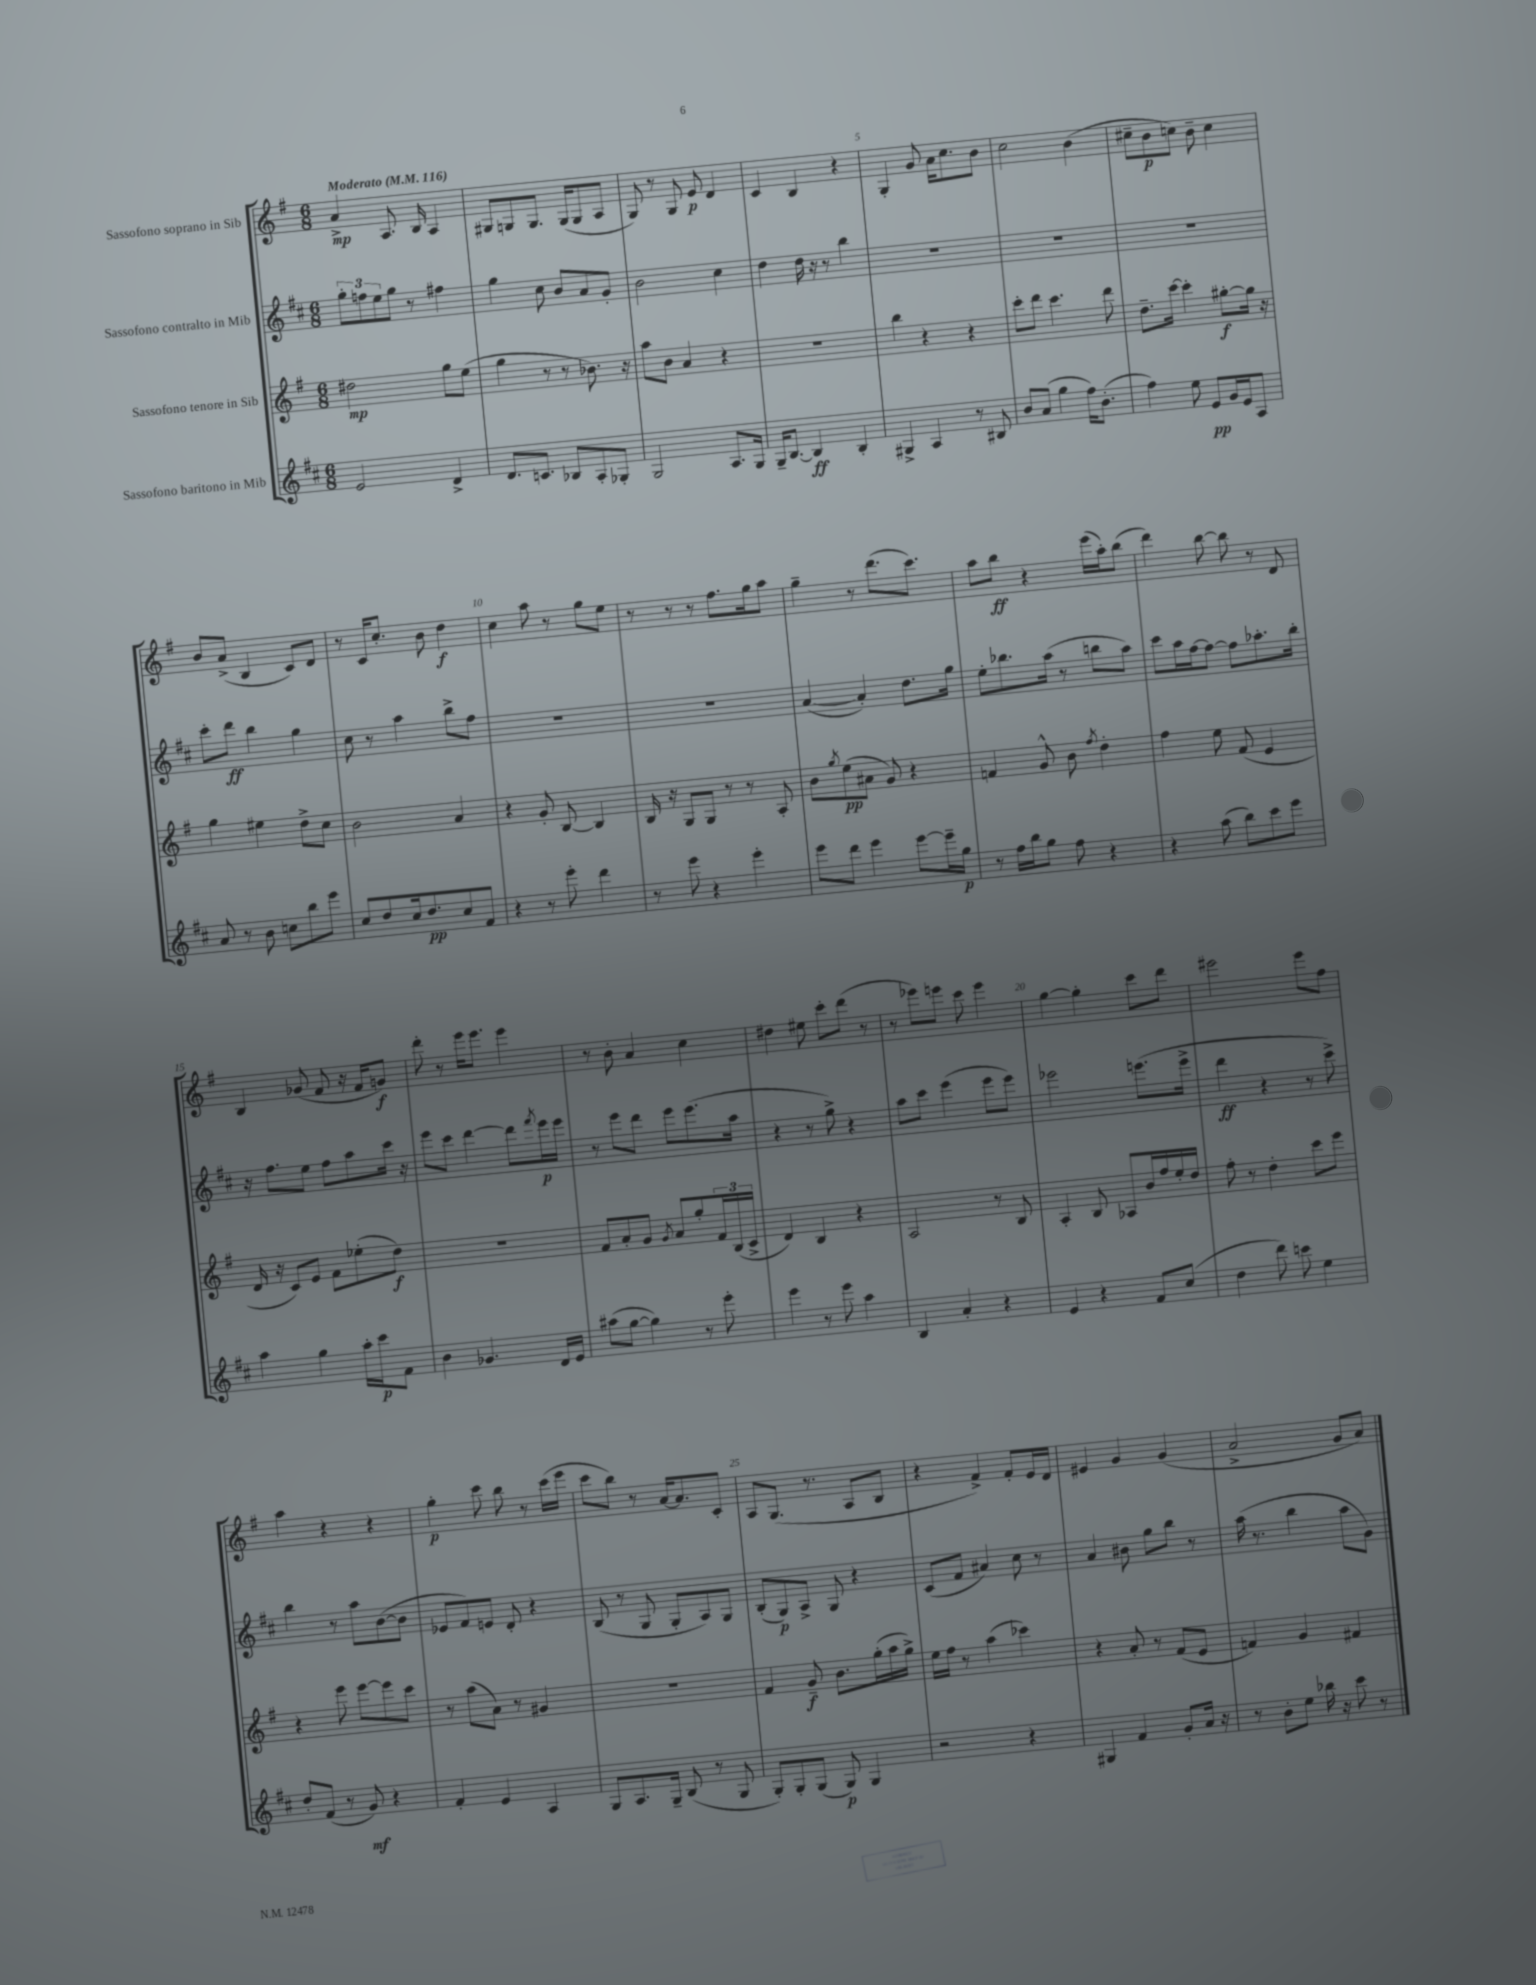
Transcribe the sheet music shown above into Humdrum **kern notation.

**kern	**kern	**kern	**kern
*staff4	*staff3	*staff2	*staff1
*clefG2	*clefG2	*clefG2	*clefG2
*k[f#c#]	*k[f#]	*k[f#c#]	*k[f#]
*M6/8	*M6/8	*M6/8	*M6/8
*MM116	*MM116	*MM116	*MM116
2e	2dd#	12gg'	4a^
.	.	12ff	.
.	.	12ee	.
.	.	8gg	8.A
.	.	8r	.
.	.	.	16B
4d^	8gg	4ff#	4A
.	(8ee	.	.
=	=	=	=
8.d	4gg	4gg	8G#
.	.	.	8G
8.c	.	.	.
.	8r	8cc#	8.G
8B-	8r	8b	.
.	.	.	(16G
8A'	8.b-)	8a	8G
8G-'	.	8g'	8A
.	16r	.	.
=	=	=	=
2G	8aa	2b	8G)
.	8b	.	8r
.	4a	.	8G
.	.	.	8e
8.A	4r	4cc#	4d
16G	.	.	.
=	=	=	=
16G~	2.r	4dd	4c
[8.B	.	.	.
4B]	.	16dd	4B
.	.	16r	.
.	.	8r	.
4B'	.	4bb	4r
=	=	=	=
4G#^	4bb	2.r	4G'
4A	4r	.	8g
.	.	.	16a
.	.	.	8.cc
8r	4r	.	.
8B#	.	.	8b
=	=	=	=
8b	8ccc'	2.r	2cc
(8a	8ddd	.	.
4gg	4.ccc	.	.
16ff#)	.	.	(4b
(8.b'	.	.	.
.	8ddd	.	.
=	=	=	=
4ff#)	8.dd~	2.r	8cc#~
.	.	.	8b
.	[16ccc	.	.
8ee	4ccc']	.	8cc)
8e	.	.	8b~
16g	[8gg#'	.	4cc
16e	.	.	.
8A	16gg#]	.	.
.	16r	.	.
=	=	=	=
8a	4gg	8ccc#'	8b
8r	.	8ddd	(8a^
8b	4ee#	4bb	4B
8cc	.	.	.
8bb	8dd^	4gg	8c)
8eee	8cc	.	8d
=	=	=	=
8cc#	2b	8cc#	8r
8dd	.	8r	16c
.	.	.	8.cc'
16cc#	.	4aa	.
8.dd	.	.	.
.	.	.	8b
8cc#	4a	8bb^	4dd
8f#	.	8ff#	.
=	=	=	=
4r	4r	2.r	4cc
8r	8g'	.	8aa
8eee'	[8B	.	8r
4ddd	4B]	.	8gg
.	.	.	8ee
=	=	=	=
8r	16B	2.r	8r
.	16r	.	.
8eee	8G	.	8r
4r	8G	.	8r
.	8r	.	8.ff#
4eee'	8r	.	.
.	.	.	16gg
.	8A'	.	8aa
=	=	=	=
8eee	8b	([4a	4gg~
.	8qgg	.	.
8ddd	(8ee	.	.
4eee	8a#	4a'])	8r
.	8g)	.	(8.ddd
[8eee	4r	8.dd	.
.	.	.	8.ccc)
16eee~]	.	.	.
16gg	.	16gg	.
=	=	=	=
8r	4f	8ee'	8aa
16ff#	.	8.bb-	8bb
16bb	.	.	.
8gg	8g^^	.	4r
.	.	(16aa	.
8ff#	8b	8r	.
.	8qff#	.	.
4r	4dd'	8bb	(16eee
.	.	.	16aa')
.	.	8aa)	(8bb
=	=	=	=
4r	4ff#	8ccc#	4ddd)
.	.	16aa	.
.	.	[16ff#	.
(8aa	8ee	8ff#_	[8bb
8bb)	(8f#	8ff#]	8bb]
8ccc#	4e	8.aa-'	8r
8eee	.	.	8d
.	.	16bb'	.
=	=	=	=
4aa	16d	16r	4B
.	16r	8.ff#	.
.	8c)	.	.
4gg	8e	8ee	(8g-
.	8f#	8ff#	8f#
16aa'	(8ee-'	8aa	16r
16ccc#	.	.	16f#
8f#	8dd)	16ccc#	8g)
.	.	16r	.
=	=	=	=
4b	2.r	8eee	8ddd'
.	.	8ccc#	8r
4.g-	.	[4ddd	16eee
.	.	.	8.eee
.	.	8ddd]	4eee
.	.	8qfff#	.
16d	.	16eee	.
16e	.	16eee	.
=	=	=	=
(8aa#	8f#	8r	8r
[8gg	8a'	8eee	8b'
4gg])	8g	8ddd	4a
.	8qg	.	.
.	8a	8eee	.
8r	8gg'	(8.eee	4cc
8eee'	24f#	.	.
.	(24B	.	.
.	.	16aa	.
.	24c^	.	.
=	=	=	=
4eee	4d)	4r	4dd#
8r	4B	8r	8ee#
8eee	.	8gg^)	8ccc'
4aa	4r	4r	(8ddd
.	.	.	8r
=	=	=	=
4B	2A	8aa	8r
.	.	8ccc#	8eee-)
4a'	.	(4eee	8eee
.	.	.	8ccc
4r	8r	8eee	4eee
.	8B	8eee)	.
=	=	=	=
4e	4A'	2eee-	[4gg
4r	8B	.	4gg']
.	8A-	.	.
8f#	16b	(8.eee	8ccc
.	16ff#	.	.
(8cc#	16ee'	.	8ddd
.	16dd	16eee^	.
=	=	=	=
4dd	8ff#'	4ddd	2eee#
.	8r	.	.
8ddd)	4dd'	4r	.
8ccc	.	.	.
4ee	8ccc	8r	8eee#
.	8eee	8ccc#^)	8ff#
=	=	=	=
8dd'	4r	4bb	4aa
(8f#	.	.	.
8r	8eee	8r	4r
8g)	[8eee	8aa	.
4r	8eee]	([8b	4r
.	8ccc	8b]	.
=	=	=	=
4f#'	8r	8e-	4gg'
.	(8aa	8f#)	.
4e	8a)	8e	8ccc
.	8r	8d'	8bb
4A	4g#	4r	8r
.	.	.	(16ccc
.	.	.	16eee
=	=	=	=
8G	2.r	(8B	8ccc
8.A	.	8r	8bb)
.	.	8G	8r
16G~	.	.	.
(8B	.	8G'	[16a
.	.	.	8.a]
8r	.	8A)	.
8G	.	8G	8c'
=	=	=	=
8G')	4f#	(8B'	8A
8G'	.	8G)	(8.G
(8G	8g~	8A^	.
.	.	.	8.r
8G)	8.b	8G	.
4G	.	4r	8A
.	(16gg'	.	.
.	16aa	.	8B
.	16gg^)	.	.
=	=	=	=
2r	16ee	(8c#	4r
.	16ff#	.	.
.	8r	8f#	.
.	(4aa	4a#)	4f#^)
4r	4ccc-)	8cc#	8f#'
.	.	8r	16e
.	.	.	16d
=	=	=	=
4G#	4r	4a	4e#
4f#	8a'	8b#	4g
.	8r	8gg	.
8g'	(8f#	8bb	(4g
16a	8e	8r	.
16r	.	.	.
=	=	=	=
8r	4f)	(16aa	2a^
.	.	8.r	.
8b'	.	.	.
8ee	4g	4bb	.
16bb-	.	.	.
16r	.	.	.
8ccc#	4f#	8aa	8g
8r	.	8g)	8a)
==	==	==	==
*-	*-	*-	*-
